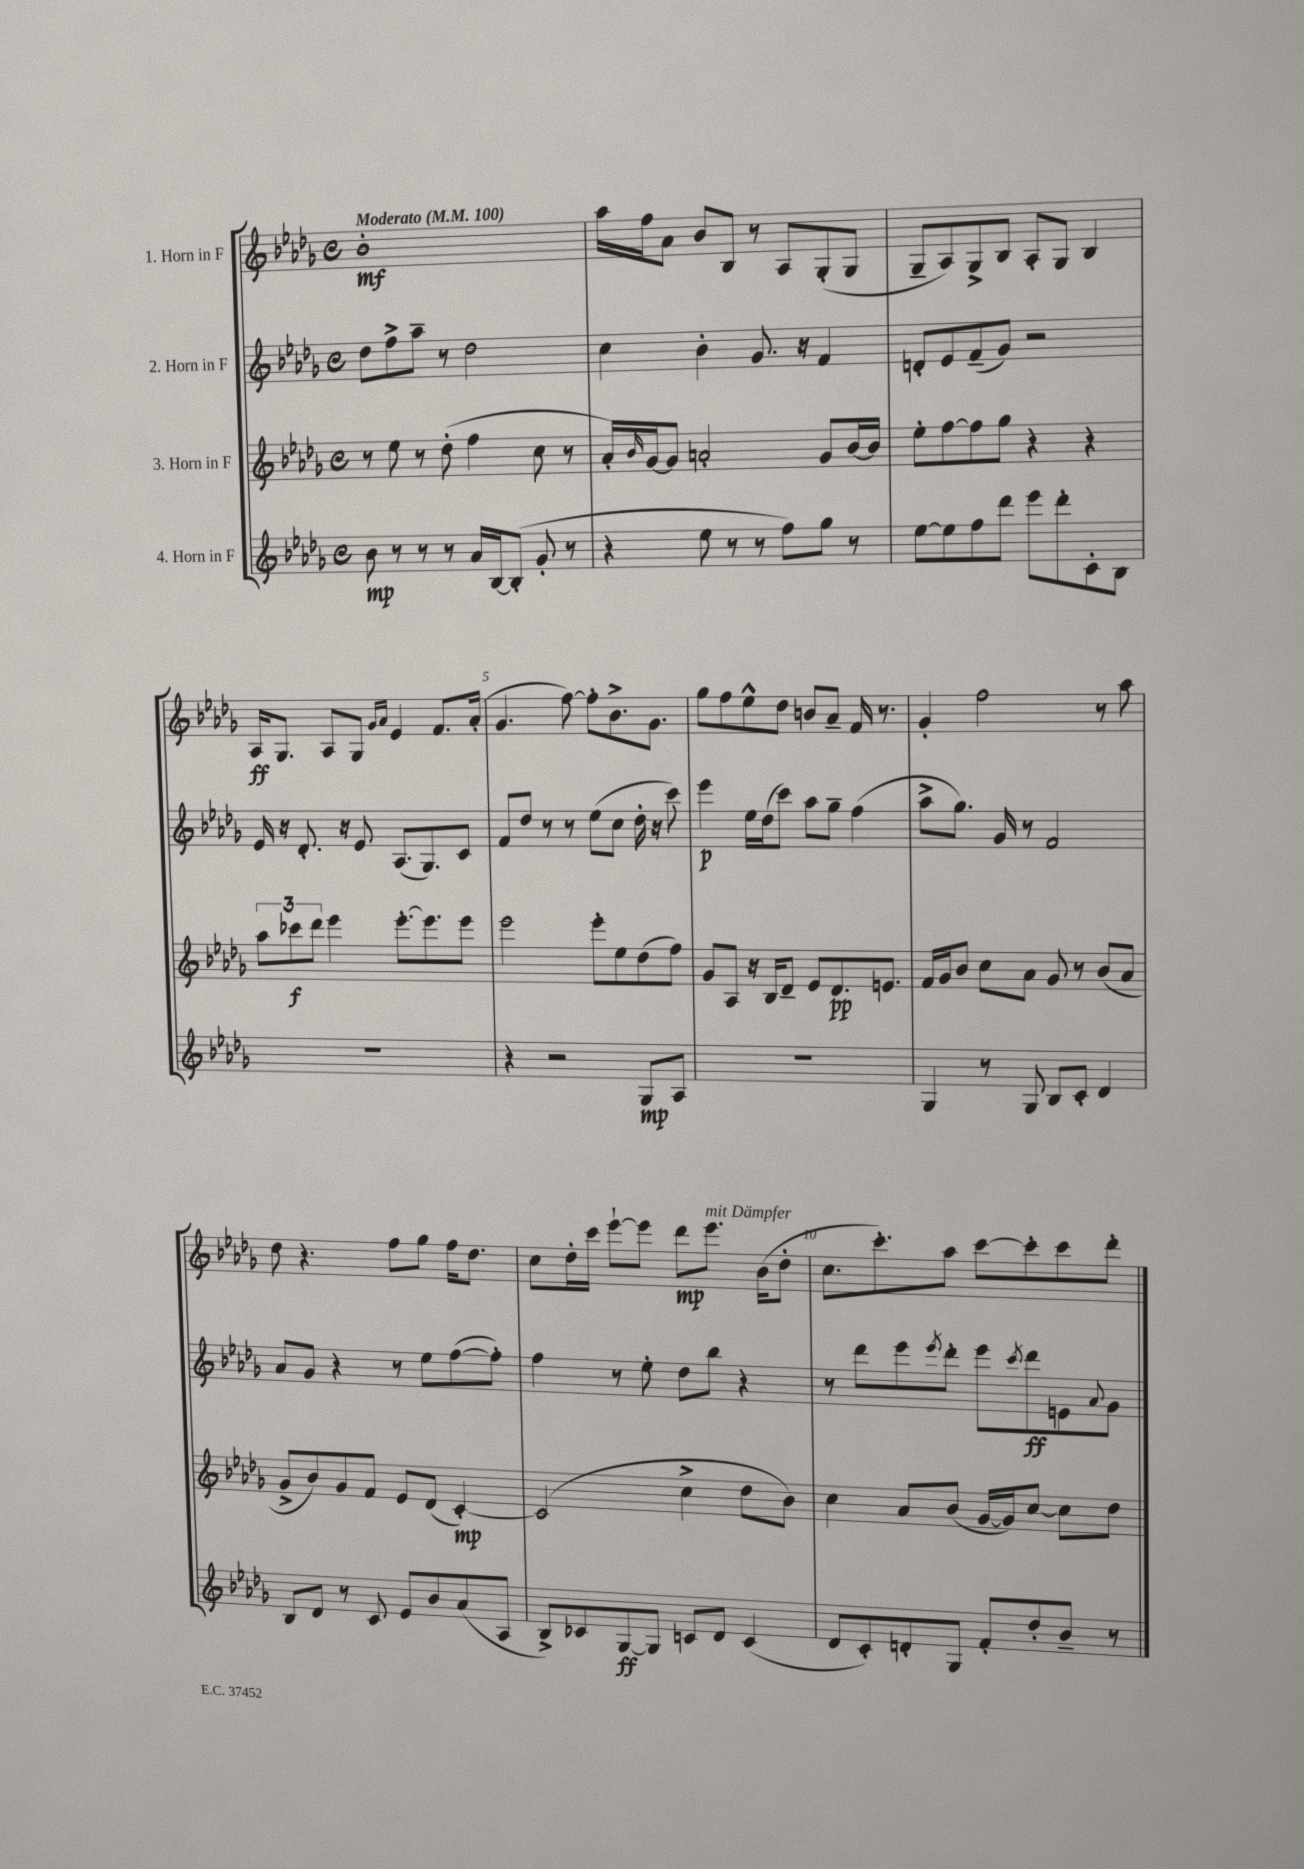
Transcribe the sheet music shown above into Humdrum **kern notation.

**kern	**kern	**kern	**kern
*staff4	*staff3	*staff2	*staff1
*clefG2	*clefG2	*clefG2	*clefG2
*k[b-e-a-d-g-]	*k[b-e-a-d-g-]	*k[b-e-a-d-g-]	*k[b-e-a-d-g-]
*M4/4	*M4/4	*M4/4	*M4/4
*met(c)	*met(c)	*met(c)	*met(c)
*MM100	*MM100	*MM100	*MM100
8b-	8r	8dd-	1b-'
8r	8ee-	8ff^	.
8r	8r	8aa-~	.
8r	(8dd-'	8r	.
16a-	4ff	2dd-	.
[16B-	.	.	.
(8B-']	.	.	.
8g-'	8cc	.	.
8r	8r	.	.
=	=	=	=
4r	16a-')	4cc	16aa-
.	16qqb-	.	.
.	[16g-	.	16ff
.	8g-]	.	8a-
8ee-	2a'	4b-'	8b-
8r	.	.	8B-
8r	.	8.g-	8r
8ff)	.	.	8A-
.	.	16r	.
8gg-	8g-	4f	(8G-'
8r	[16b-	.	8G-
.	16b-]	.	.
=	=	=	=
[8ee-	8ee-'	8d'	8G-~
8ee-]	[8ff	8e-	8A-)
8ff	8ff]	(8f~	8G-^
8ddd-	8gg-	8g-)	8B-
8eee-	4r	2r	8A-'
8ddd-'	.	.	8G-
8c'	4r	.	4B-
8B-	.	.	.
=	=	=	=
1r	12aa-	16e-	16A-
.	.	16r	8.G-
.	12ccc-	.	.
.	.	8.d-'	.
.	12ddd-	.	.
.	4eee-	.	8A-
.	.	16r	.
.	.	8e-	8G-
.	.	.	16qqg-
.	.	.	16qqa-
.	[8.eee-'	(8.A-	4e-
.	8.eee-]	8.G-)	.
.	.	.	8.f
.	8eee-	8c	.
.	.	.	(16a-'
=	=	=	=
4r	2eee-	8f	4.g-
.	.	8dd-	.
2r	.	8r	.
.	.	8r	[8ff)
.	8eee-'	(8ee-	8ff']
.	8ee-	8cc	8.b-^
8G-	(8dd-	16dd-'	.
.	.	16r	8.g-
8A-	8ff)	8ccc)	.
=	=	=	=
1r	8g-	4eee-	8gg-
.	8A-	.	8ff
.	16r	16ee-	8ee-^^
.	16B-	(16dd-	.
.	8d-~	8ccc)	8dd-
.	8e-	8aa-	8b
.	8.d-	8gg-~	8a-~
.	.	(4ff	16f
.	8.e	.	8.r
=	=	=	=
4G-	16f	8aa-^	4g-'
.	16g-	.	.
.	8b-	8.gg-)	.
8r	8cc	.	2ff
.	.	16g-	.
8G-	8a-	8r	.
8B-	8g-	2f	.
8c'	8r	.	.
4d-	(8b-	.	8r
.	8a-	.	8aa-
=	=	=	=
8B-	8g-^	8a-	8dd-
8d-	8b-)	8g-	4.r
8r	8g-	4r	.
8c	8f	.	.
8e-	8e-	8r	8ff
8b-	(8d-	8ee-	8gg-
(8a-	[4c')	([8ff	16ff
.	.	.	8.dd-
8A-	.	8ff'])	.
=	=	=	=
8B-^)	(2c]	4ff	8cc
8c-	.	.	16dd-'
.	.	.	16ccc
[8G-	.	8r	[8eee-`
8G-]	.	8ee-'	8eee-]
8c	4cc^	8dd-	8ddd-
8d-	.	8bb-	8.eee-
(4c	8dd-	4r	.
.	.	.	(16b-
.	8b-)	.	8dd-'
=	=	=	=
8d-	4cc	8r	8.cc
8c')	.	8ddd-	.
.	.	.	8.ccc')
8d'	8a-	8eee-	.
.	.	8qeee-	.
8G-	(8b-	8ddd-'	8aa-
8f'	[16g-	8eee-	[8ccc
.	16g-])	.	.
.	.	8qccc	.
8dd-'	[8cc	8ddd-	8ccc']
8b-~	8cc]	8e	8ccc
.	.	8qqa-	.
8r	8dd-	8g-	8ddd-'
==	==	==	==
*-	*-	*-	*-
